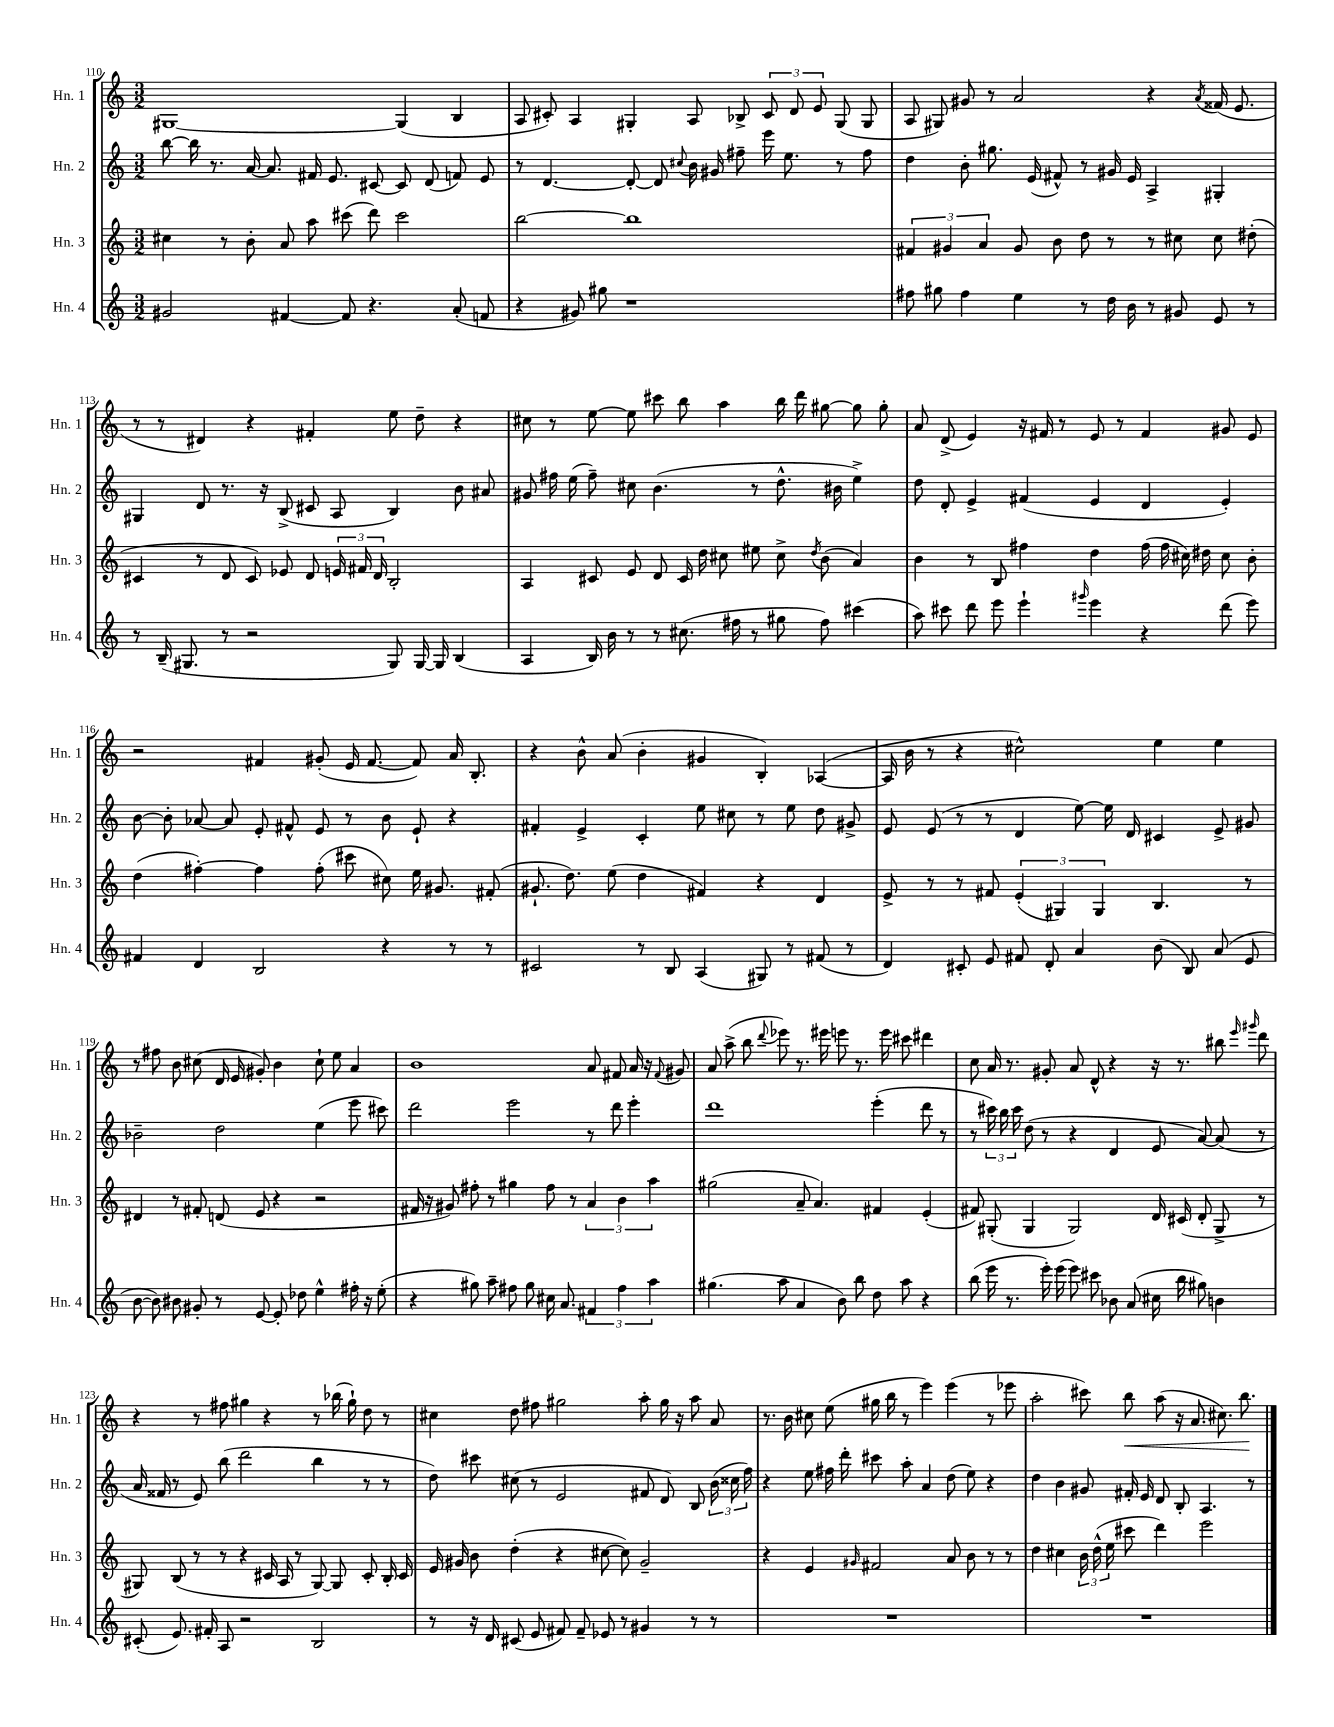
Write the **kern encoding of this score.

**kern	**kern	**kern	**kern
*staff4	*staff3	*staff2	*staff1
*clefG2	*clefG2	*clefG2	*clefG2
*k[]	*k[]	*k[]	*k[]
*M3/2	*M3/2	*M3/2	*M3/2
2g#	4cc#	[8bb	[1G#
.	.	16bb]	.
.	.	8.r	.
.	8r	.	.
.	8b'	[16a	.
.	.	8.a]	.
[4f#	8a	.	.
.	8aa	16f#	.
.	.	8.e	.
8f#]	(8ccc#	.	.
4.r	8ddd)	[8c#	.
.	2ccc#	8c#]	(4G#]
.	.	(8d	.
(8a'	.	8f)	4B
8f	.	8e	.
=	=	=	=
4r	[2bb	8r	8A
.	.	[4.d	8c#')
8g#)	.	.	4A
8gg#	.	.	.
1r	1bb]	8d'_	4G#'
.	.	8d]	.
.	.	8qqcc#	.
.	.	16b	8A
.	.	16g#	.
.	.	8ff#~	8B-^
.	.	16eee	12c#
.	.	8.ee	.
.	.	.	12d
.	.	.	12e
.	.	8r	(8G#
.	.	8ff#	8G#
=	=	=	=
8ff#	6f#	4dd	8A
8gg#	.	.	8G#)
.	6g#	.	.
4ff#	.	8b'	8g#
.	6a	.	.
.	.	8.gg#	8r
4ee	8g#	.	2a
.	.	(16e	.
.	8b	8f#^^)	.
8r	8dd	8r	.
16dd	8r	16g#	.
16b	.	16e	.
8r	8r	4A^	4r
8g#	8cc#	.	.
.	.	.	8qa
8e	8cc#	4G#'	(16f##
.	.	.	8.e
8r	(8dd#'	.	.
=	=	=	=
8r	4c#	4G#	8r
(16B~	.	.	8r
8.G#	.	.	.
.	8r	8d	4d#)
8r	8d	8.r	.
2r	8c#)	.	4r
.	.	16r	.
.	8e-	(8B^	.
.	8d	8c#	4f#'
.	24e	8A	.
.	24f#	.	.
.	24d	.	.
8G#)	2B'	4B)	8ee
[16G#	.	.	8dd~
16G#]	.	.	.
(4B	.	8b	4r
.	.	8a#	.
=	=	=	=
4A	4A	8g#	8cc#
.	.	16ff#	8r
.	.	(16ee	.
16B)	8c#	8ff#~)	[8ee
16b	.	.	.
8r	8e	8cc#	8ee]
8r	8d	(4.b	8ccc#
(8.cc#	16c#	.	8bb
.	16dd	.	.
.	8cc#	.	4aa
16ff#	.	.	.
8r	8ee#	8r	.
8gg#	8cc#^	8.dd^^	16bb
.	.	.	16ddd
.	8qdd	.	.
8ff#)	(8b	.	[8gg#
.	.	16b#	.
(4ccc#	4a)	4ee^)	8gg#]
.	.	.	8gg#'
=	=	=	=
8aa)	4b	8dd	8a
8ccc#	.	8d'	(8d^
8ddd	8r	4e^	4e)
8eee	8B	.	.
4eee`	4ff#	(4f#	16r
.	.	.	16f#
.	.	.	8r
16qqggg#	.	.	.
4eee	4dd	4e	8e
.	.	.	8r
4r	(16ff#	4d	4f#
.	16ff#	.	.
.	16cc#)	.	.
.	16dd#	.	.
(8ddd	8cc#	4e')	8g#
8eee)	8b'	.	8e
=	=	=	=
4f#	(4dd	[8b	2r
.	.	8b']	.
4d	[4ff#')	[8a-	.
.	.	8a-]	.
2B	4ff#]	8e'	4f#
.	.	8f#^^	.
.	(8ff#'	8e	(8g#'
.	8ccc#	8r	16e
.	.	.	[8.f#
4r	8cc#)	8b	.
.	16ee	8e`	8f#])
.	8.g#	.	.
8r	.	4r	16a
.	.	.	8.B'
8r	(8f#'	.	.
=	=	=	=
2c#	8.g#`	4f#'	4r
.	8.dd)	.	.
.	.	4e^	8b^^
.	(8ee	.	(8a
8r	4dd	4c'	4b'
8B	.	.	.
(4A	4f#)	8ee	4g#
.	.	8cc#	.
8G#)	4r	8r	4B')
8r	.	8ee	.
(8f#	4d	8dd	([4A-
8r	.	8g#^	.
=	=	=	=
4d)	8e^	8e	16A-]
.	.	.	16b
.	8r	(8e	8r
8c#'	8r	8r	4r
8e	8f#	8r	.
8f#	(6e'	4d	2cc#^^)
8d'	.	.	.
.	6G#)	.	.
4a	.	[8ee)	.
.	6G#	.	.
.	.	16ee]	.
.	.	16d	.
(8b	4.B	4c#	4ee
8B)	.	.	.
(8a	.	8e^	4ee
8e	8r	8g#	.
=	=	=	=
[8b	4d#	2b-~	8r
8b])	.	.	8ff#
8b#	8r	.	8b
8g#'	8f#'	.	(8cc#
8r	(8d	2dd	16d
.	.	.	16e
[8e	8e	.	8g#')
8e']	4r	.	4b
8dd-	.	.	.
4ee^^	2r	(4ee	8cc#`
.	.	.	8ee
16ff#'	.	8eee	4a
16r	.	.	.
(8ee'	.	8ccc#)	.
=	=	=	=
4r	16f#	2ddd	1b
.	16r	.	.
.	8g#)	.	.
8gg#)	8ff#'	.	.
8aa~	8r	.	.
8ff#	4gg#	2eee	.
8gg#	.	.	.
16cc#	8ff#	.	.
8.a	.	.	.
.	8r	.	.
6f#	6a	8r	8a
.	.	8ddd	8f#
6ff#	6b	.	.
.	.	4eee'	16a
.	.	.	16r
6aa	6aa	.	.
.	.	.	8qqf#
.	.	.	8g#
=	=	=	=
(4.gg#	(2gg#	1ddd	8a
.	.	.	(8aa^
.	.	.	8bb
.	.	.	8qqddd
8aa	.	.	8eee-)
4a	8a~	.	8.r
.	4.a)	.	.
.	.	.	16eee#
8b)	.	.	8eee
8bb	.	.	8.r
8dd	4f#	(4eee'	.
.	.	.	16eee
8aa	.	.	8ccc#
4r	(4e'	8ddd	4ddd#
.	.	8r	.
=	=	=	=
(8bb	8f#)	8r	8cc
16eee	(8G#'	24ccc#)	16a
.	.	24bb	.
8.r	.	.	8.r
.	.	24ccc#	.
.	4G#	(8dd	.
16eee')	.	8r	8g#'
(16eee	.	.	.
8eee)	2G#)	4r	8a
8ccc#	.	.	8d^^
8b-	.	4d	4r
(8a	.	.	.
16cc#	16d	8e	16r
16bb	(16c#	.	8.r
8gg#)	8d'	[8a)	.
4b	8G#^	(8a]	8bb#
.	.	.	16qqeee
.	.	.	16qqggg#
.	8r	8r	8ddd
=	=	=	=
(8c#'	8G#)	16a	4r
.	.	16f##	.
8.e)	(8B	8r	.
.	8r	8e)	8r
16f#'	.	.	.
8A	8r	(8bb	8ff#
2r	4r	2ddd	4gg#
.	16c#	.	4r
.	16A	.	.
.	8r	.	.
2B	[8G#)	4bb	8r
.	8G#]	.	(16bb-
.	.	.	16gg#`)
.	8c#'	8r	8dd
.	16B'	8r	8r
.	16c#	.	.
=	=	=	=
8r	16e	8dd)	4cc#
.	16g#	.	.
16r	8b	8ccc#	.
16d	.	.	.
(8c#	(4dd'	(8cc#	8dd
8e	.	8r	8ff#
8f#)	4r	2e	2gg#
8f#~	.	.	.
8e-	[8cc#	.	.
8r	8cc#])	.	.
4g#	2g#~	8f#	8aa'
.	.	8d)	16gg#
.	.	.	16r
8r	.	8B	8aa
8r	.	(24b	8a
.	.	24cc##	.
.	.	24ff)	.
=	=	=	=
1.r	4r	4r	8.r
.	.	.	16b
.	4e	8ee	8cc#
.	.	16ff#	(8ee
.	.	16ddd'	.
.	16qqg#	.	.
.	2f#	8ccc#	16gg#
.	.	.	16bb
.	.	8aa'	8r
.	.	4a	4eee)
.	8a	(8dd	(4eee
.	8b	8ee)	.
.	8r	4r	8r
.	8r	.	8eee-
=	=	=	=
1.r	4dd	4dd	2aa'
.	4cc#	4b	.
.	24b	8g#	8ccc#)
.	(24dd^^	.	.
.	24ee	.	.
.	8ccc#	16f#'	8bb
.	.	16e	.
.	4ddd)	8d	(8aa
.	.	8B'	16r
.	.	.	8.a
.	2eee	4.A	.
.	.	.	8.cc#)
.	.	.	8.bb
.	.	8r	.
==	==	==	==
*-	*-	*-	*-
